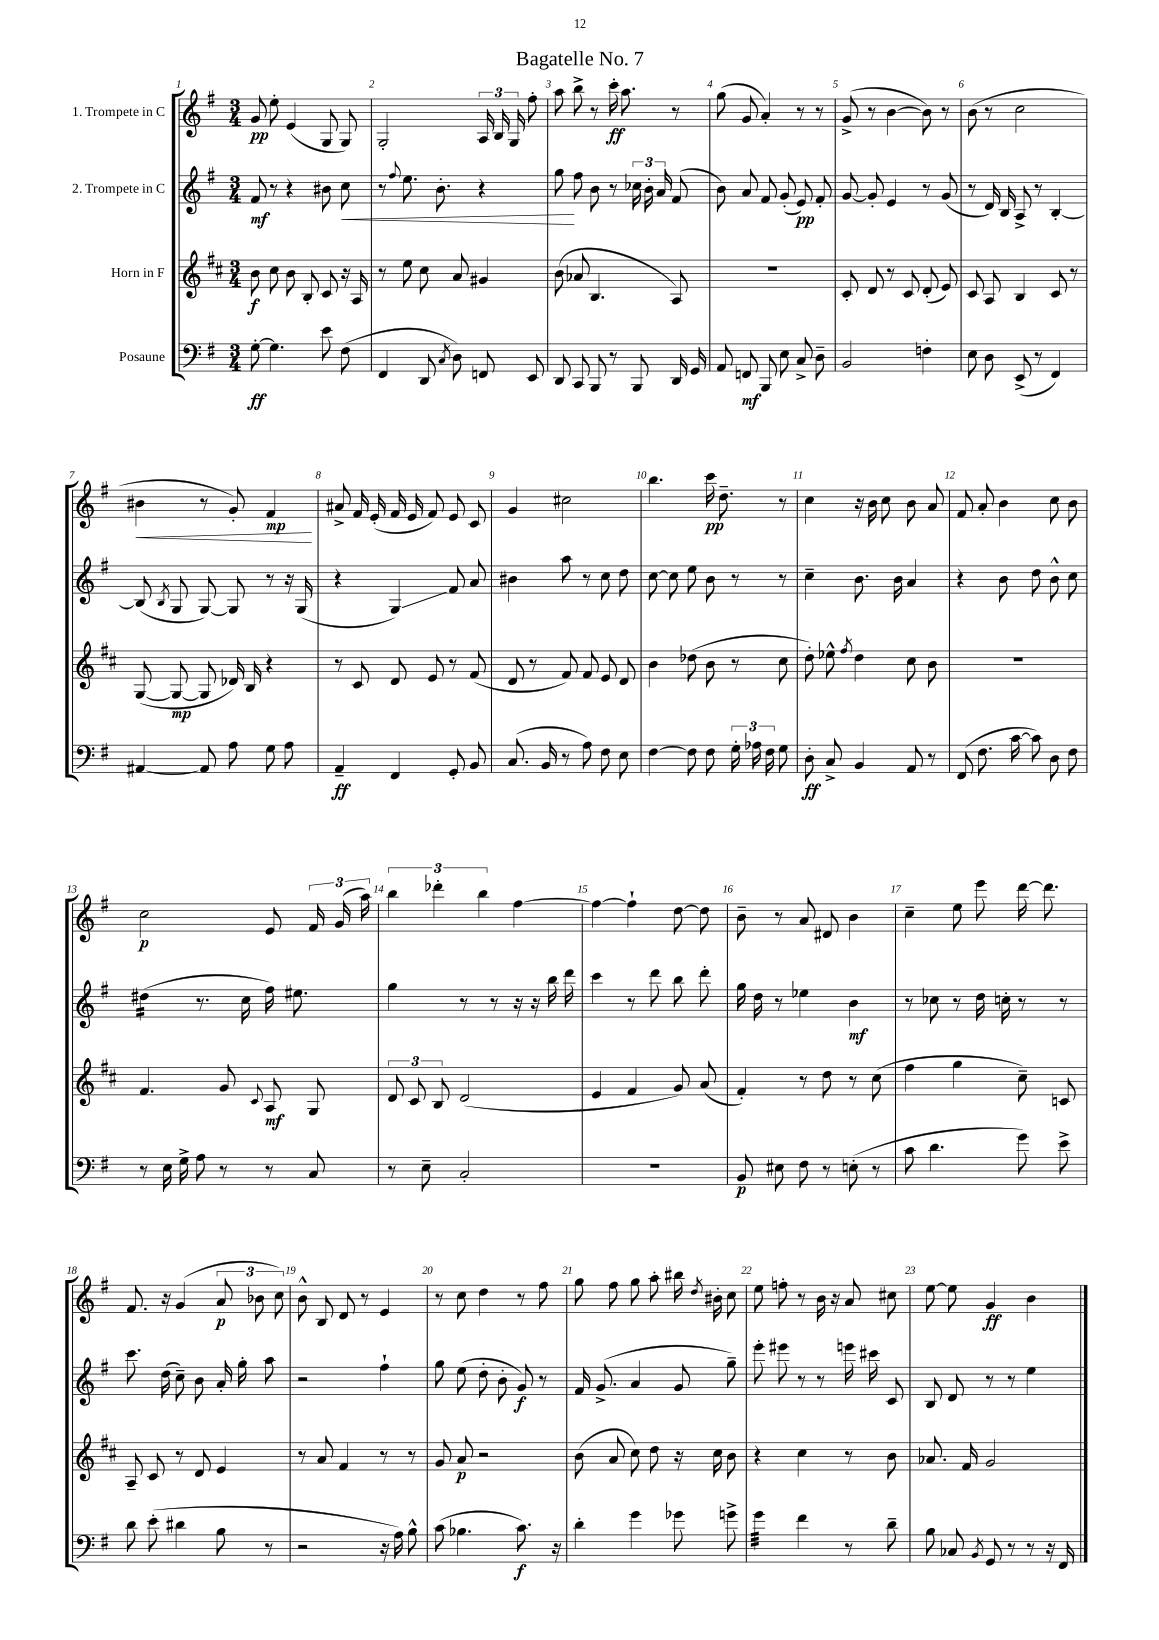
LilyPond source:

\header { title = "Bagatelle No. 7" }
<<
\new StaffGroup <<
\new Staff = "s0" \with { instrumentName = "1. Trompete in C" } {
    \clef treble \key g \major \numericTimeSignature \time 3/4
    \autoBeamOff g'8\pp e''8-. e'4( g8 g8) |
    g2-. \tuplet 3/2 { a16 b16 g16 } fis''8-. |
    a''8 b''8-> r8 c'''16-.\ff a''8. r8 |
    g''8( g'8 a'4-.) r8 r8 |
    g'8->( r8 b'4~ b'8) r8 |
    b'8( r8 c''2 |
    bis'4\< r8 g'8-.) fis'4\mp\! |
    ais'8-> fis'16 e'16-.( fis'16 e'16 fis'8) e'8 c'8 |
    g'4 cis''2 |
    b''4. c'''16\pp d''8.-- r8 |
    c''4 r16 b'16 c''8 b'8 a'8 |
    fis'8 a'8-. b'4 c''8 b'8 |
    c''2\p e'8 \tuplet 3/2 { fis'16 g'16( a''16) } |
    \tuplet 3/2 { b''4 des'''4-. b''4 } fis''4~ |
    fis''4~ fis''4-! d''8~ d''8 |
    b'8-- r8 a'8 dis'8 b'4 |
    c''4-- e''8 e'''8 d'''16~ d'''8. |
    fis'8. r16 g'4( \tuplet 3/2 { a'8\p bes'8 c''8) } |
    b'8-^ b8 d'8 r8 e'4 |
    r8 c''8 d''4 r8 fis''8 |
    g''8 fis''8 g''8 a''8-. bis''16 \acciaccatura { d''8 } bis'16-. c''8 |
    e''8 f''8-. r8 b'16 r16 a'8 cis''8 |
    e''8~ e''8 g'4\ff b'4 \bar "|." |
}
\new Staff = "s1" \with { instrumentName = "2. Trompete in C" } {
    \clef treble \key g \major \numericTimeSignature \time 3/4
    \autoBeamOff fis'8\mf r8 r4 bis'8 c''8\< |
    r8 \appoggiatura { fis''8 } e''8. b'8.-. r4 |
    g''8\! fis''8 b'8 r8 \tuplet 3/2 { ces''16 b'16-. a'16 } fis'8( |
    b'8) a'8 fis'8 g'8-.( e'8\pp) fis'8-. |
    g'8~ g'8-. e'4 r8 g'8( |
    r8 d'16) b16 a8-> r8 b4~-. |
    b8( \acciaccatura { b8 } g8 g8~) g8 r8 r16 g16( |
    r4 g4\glissando) fis'8 a'8 |
    bis'4 a''8 r8 c''8 d''8 |
    c''8~ c''8 e''8 b'8 r8 r8 |
    c''4-- b'8. b'16 a'4 |
    r4 b'8 d''8 b'8-^ c''8 |
    dis''4:16( r8. c''16 fis''16) eis''8. |
    g''4 r8 r8 r16 r16 b''16 d'''16 |
    c'''4 r8 d'''8 b''8 d'''8-. |
    g''16 d''16 r8 ees''4 b'4\mf |
    r8 ces''8 r8 d''16 c''16-. r8 r8 |
    c'''8. d''16( c''8--) b'8 a'16-. g''16-. a''8 |
    r2 fis''4-! |
    g''8 e''8( d''8-. b'8-. g'8\f) r8 |
    fis'16 g'8.->( a'4 g'8 g''8--) |
    e'''8-. eis'''8 r8 r8 e'''16 cis'''16 c'8 |
    b8 d'8 r8 r8 e''4 \bar "|." |
}
\new Staff = "s2" \with { instrumentName = "Horn in F" } {
    \clef treble \key d \major \numericTimeSignature \time 3/4
    \autoBeamOff b'8\f cis''8 b'8 b8-. cis'8 r16 a16 |
    r8 e''8 cis''8 a'8 gis'4 |
    b'8( aes'8 b4. a8) |
    R2. |
    cis'8-. d'8 r8 cis'8 d'8-.( e'8) |
    cis'8 a8 b4 cis'8 r8 |
    g8~( g8~\mp g8 des'16) b16 r4 |
    r8 cis'8 d'8 e'8 r8 fis'8( |
    d'8 r8 fis'8) fis'8 e'8 d'8 |
    b'4 des''8( b'8 r8 cis''8 |
    d''8-.) ees''8-^ \acciaccatura { fis''8 } d''4 cis''8 b'8 |
    R2. |
    fis'4. g'8 \appoggiatura { cis'8 } a8\mf g8 |
    \tuplet 3/2 { d'8 cis'8 b8 } d'2( |
    e'4 fis'4 g'8) a'8( |
    fis'4-.) r8 d''8 r8 cis''8( |
    fis''4 g''4 cis''8--) c'8 |
    a8-- cis'8 r8 d'8 e'4 |
    r8 a'8 fis'4 r8 r8 |
    g'8 a'8\p r2 |
    b'8( a'8 cis''8) d''8 r16 cis''16 b'8 |
    r4 cis''4 r8 b'8 |
    aes'8. fis'16 g'2 \bar "|." |
}
\new Staff = "s3" \with { instrumentName = "Posaune" } {
    \clef bass \key g \major \numericTimeSignature \time 3/4
    \autoBeamOff g8~-.\ff g4. e'8 fis8( |
    fis,4 d,8 \acciaccatura { c8 } d8) f,8 e,8 |
    d,8 c,8 b,,8 r8 b,,8 d,16 g,16 |
    a,8 f,8\mf b,,8 e8 c8-> d8-- |
    b,2 f4-. |
    e8 d8 e,8->( r8 fis,4) |
    ais,4~ ais,8 a8 g8 a8 |
    a,4--\ff fis,4 g,8-. b,8 |
    c8.( b,16 r8 a8) fis8 e8 |
    fis4~ fis8 fis8 \tuplet 3/2 { g16-. aes16 fis16 } g8 |
    d8-.\ff c8-> b,4 a,8 r8 |
    fis,8( fis8. c'16~ c'8) d8 fis8 |
    r8 e16 g16-> a8 r8 r8 c8 |
    r8 e8-- c2-. |
    R2. |
    b,8\p eis8 fis8 r8 e8-.( r8 |
    c'8 d'4. g'8) e'8-> |
    d'8 e'8-.( dis'4 b8 r8 |
    r2 r16 a16) b8-^ |
    c'8( bes4. c'8.\f) r16 |
    d'4-. g'4 ges'8 g'8-> |
    g'4:32 fis'4 r8 d'8-- |
    b8 ces8 \acciaccatura { b,8 } g,8 r8 r8 r16 fis,16 \bar "|." |
}
>>
>>
\layout { \context { \Score \override BarNumber.break-visibility = ##(#f #t #t) barNumberVisibility = #all-bar-numbers-visible } }
